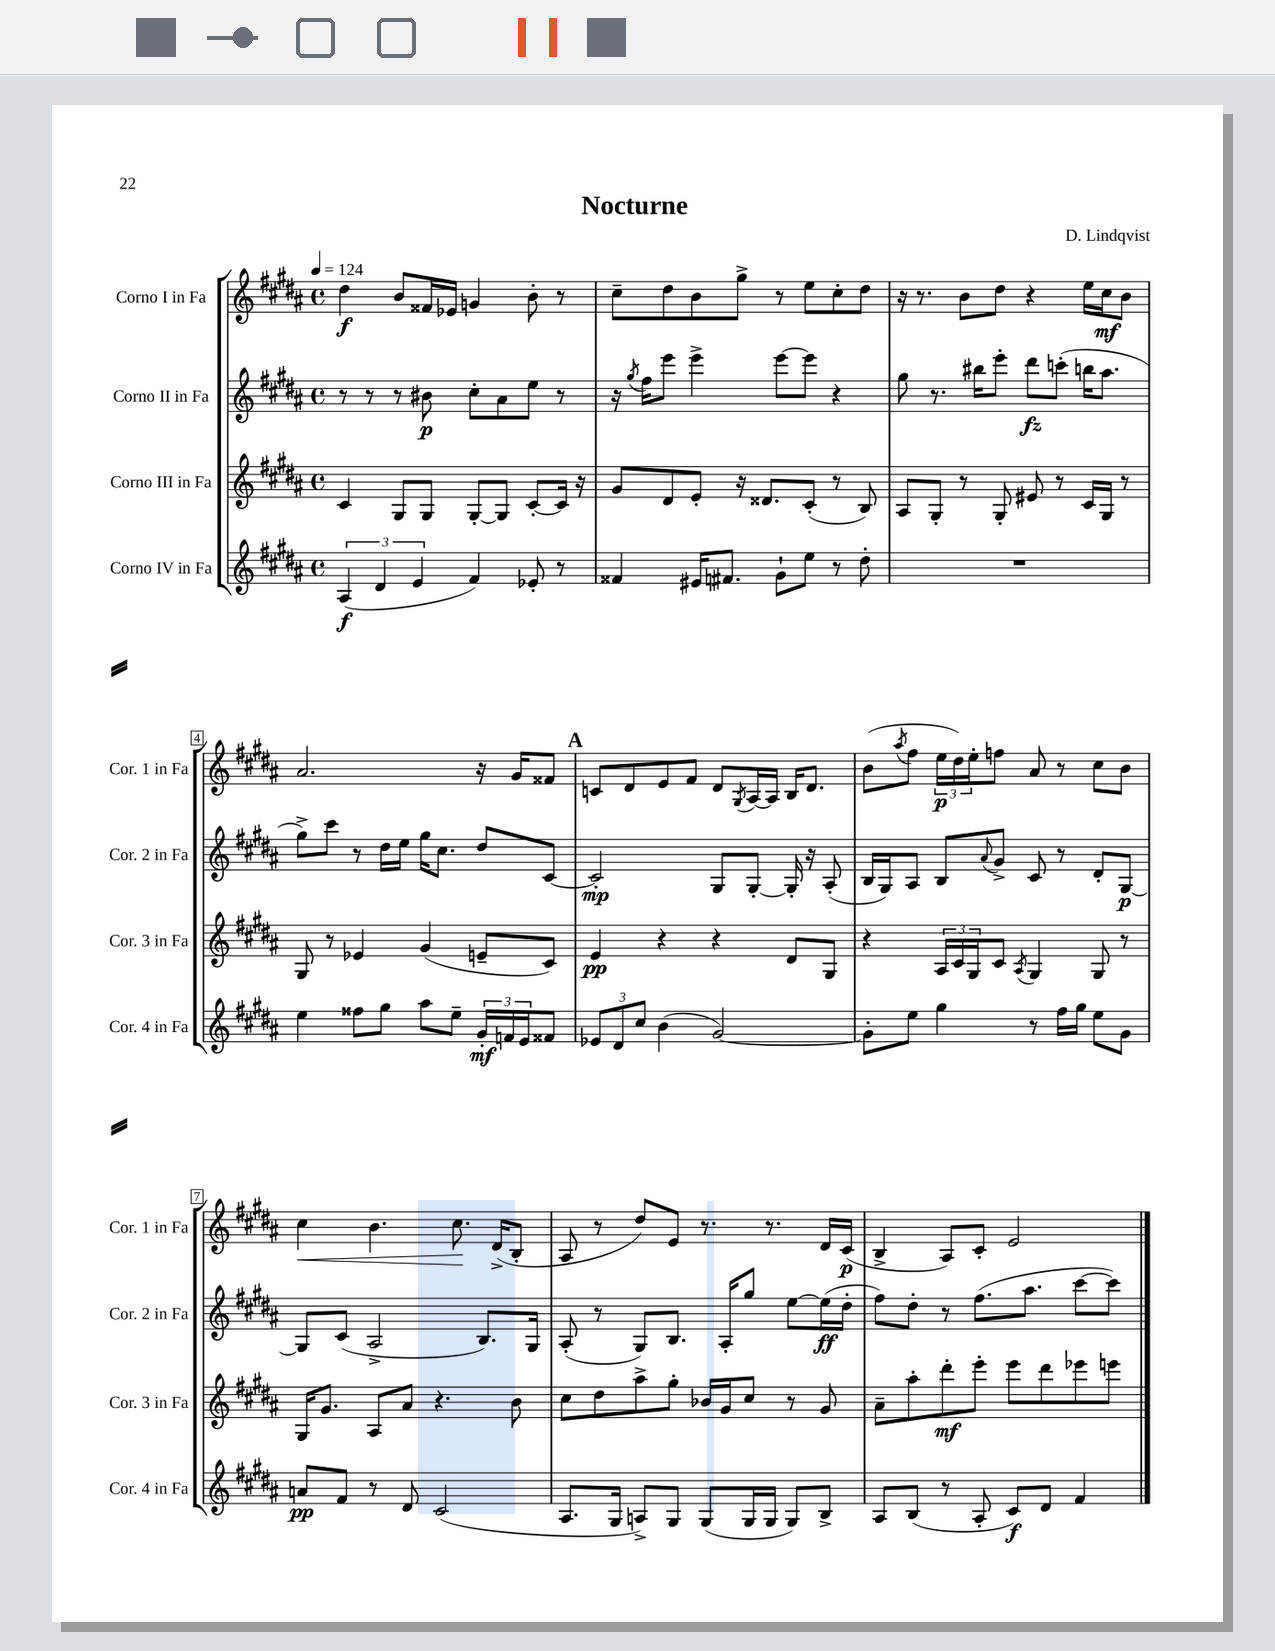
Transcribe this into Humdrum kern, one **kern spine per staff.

**kern	**kern	**kern	**kern
*staff4	*staff3	*staff2	*staff1
*clefG2	*clefG2	*clefG2	*clefG2
*k[f#c#g#d#a#]	*k[f#c#g#d#a#]	*k[f#c#g#d#a#]	*k[f#c#g#d#a#]
*M4/4	*M4/4	*M4/4	*M4/4
*met(c)	*met(c)	*met(c)	*met(c)
*MM124	*MM124	*MM124	*MM124
(6A#	4c#	8r	4dd#
.	.	8r	.
6d#	.	.	.
.	8G#	8r	8b
6e	.	.	.
.	8G#	8b#	16f##
.	.	.	16e-
4f#)	[8G#'	8cc#'	4g
.	8G#]	8a#	.
8e-'	[8c#'	8ee	8b'
8r	16c#]	8r	8r
.	16r	.	.
=	=	=	=
4f##	8g#	16r	8cc#~
.	.	8qgg#	.
.	.	16ff#	.
.	8d#	8eee	8dd#
16e#	8e'	4eee^	8b
8.f#	.	.	.
.	16r	.	8gg#^
.	8.d##	.	.
8g#`	.	[8eee	8r
8ee	(8c#'	8eee]	8ee
8r	8r	4r	8cc#'
8dd#'	8B)	.	8dd#
=	=	=	=
1r	8A#	8gg#	16r
.	.	.	8.r
.	8G#'	8.r	.
.	8r	.	8b
.	.	16bb#	.
.	8G#'	8eee'	8dd#
.	8e#	8ddd#	4r
.	8r	(8ccc'	.
.	16c#	16bb	16ee
.	16G#	8.aa#	16cc#
.	8r	.	8b
=	=	=	=
4ee	8G#	8gg#^)	2.a#
.	8r	8ccc#	.
8ff##	4e-	8r	.
8gg#	.	16dd#	.
.	.	16ee	.
8aa#	(4g#	16gg#	.
.	.	8.cc#	.
8ee~	.	.	.
24g#'	8e~	8dd#	16r
24f	.	.	.
.	.	.	16g#
24e	.	.	.
8f##	8c#)	[8c#	8f##
=	=	=	=
12e-	4e	2c#']	8c
12d#	.	.	.
.	.	.	8d#
12cc#	.	.	.
(4b	4r	.	8e
.	.	.	8f#
[2g#)	4r	8G#	8d#
.	.	.	8qG#
.	.	[8G#'	[16A#
.	.	.	16A#]
.	8d#	16G#']	16B
.	.	16r	8.d#
.	8G#	(8A#'	.
=	=	=	=
8g#']	4r	16B	(8b
.	.	16G#)	.
.	.	.	8qaa#
8ee	.	8A#	8ff#
4gg#	24A#	8B	24ee
.	24c#	.	24dd#)
.	24G#	.	24ee'
.	.	8qqa#	.
.	8c#	8g#^	8ff
.	8qA#	.	.
8r	4G#	8c#	8a#
16ff#	.	8r	8r
16gg#	.	.	.
8ee	8G#	8d#'	8cc#
8g#	8r	[8G#	8b
=	=	=	=
8a	16G#	8G#]	4cc#
.	8.g#	.	.
8f#	.	(8c#	.
8r	8A#	2A#^	4.b
8d#	8a#	.	.
(2c#	4.r	.	.
.	.	.	8.cc#
.	.	8.B)	.
.	.	.	(16d#^
.	8b	.	8B'
.	.	16G#	.
=	=	=	=
8.A#	8cc#	(8A#'	8A#
.	8dd#	8r	8r
16G#	.	.	.
8A^)	8aa#^	8G#)	8dd#)
8G#	8gg#'	8.B	8e
(8G#	16b-	.	8.r
.	16g#	16A#'	.
16G#	8cc#	8gg#	.
16G#	.	.	8.r
8G#)	8r	[8ee	.
8B^	8g#	(16ee]	16d#
.	.	16dd#'	(16c#
=	=	=	=
8A#	8a#~	8ff#)	4B^
(8B	8aa#'	8dd#'	.
8r	8ddd#'	8r	8A#)
8A#'	8eee'	(8.ff#	8c#'
8c#)	8eee	.	2e
.	.	8.aa#	.
8d#	8ddd#	.	.
4f#	8eee-	[8ccc#	.
.	8eee	8ccc#])	.
==	==	==	==
*-	*-	*-	*-
